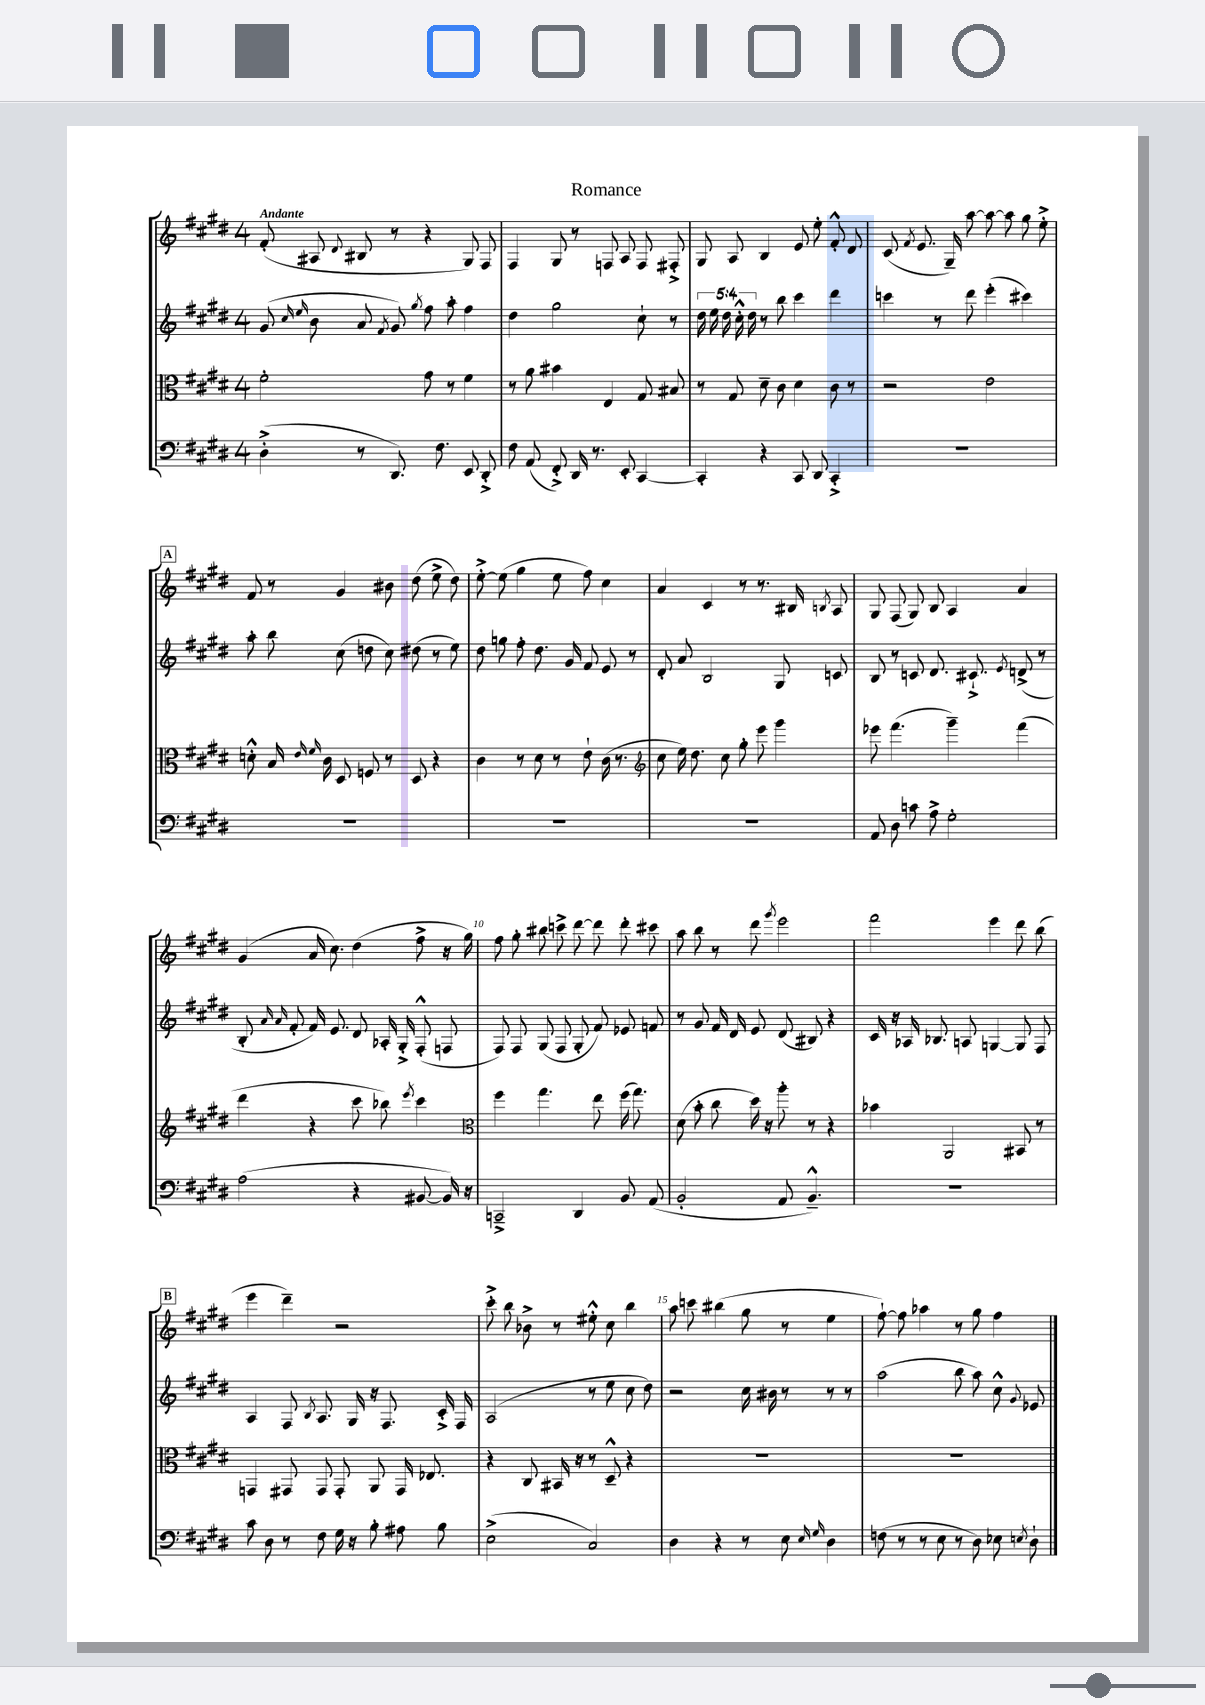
\header { title = "Romance" }
<<
\new StaffGroup <<
\new Staff = "s0" {
    \clef treble \key e \major \once \override Staff.TimeSignature.style = #'single-digit \time 4/4 \tempo "Andante"
    \autoBeamOff fis'8-.( ais8 \appoggiatura { dis'8 } bis8 r8 r4 gis8) fis8 |
    fis4 gis8 r8 f8 a8 f8 fis8-.-> |
    gis8 a8 b4 e'8 e''8-. fis'8-.-^ dis'8 |
    cis'8( \acciaccatura { fis'8 } e'8. gis16--) a''8~ a''8~ a''8 gis''8 e''8-.-> |
    \mark \markup { \box "A" } fis'8 r8 gis'4 bis'8 dis''8( e''8-> dis''8) |
    e''8~-.-> e''8( gis''4 e''8 fis''8) cis''4 |
    a'4 cis'4 r8 r8. bis16 \acciaccatura { b8 } a8 |
    gis8 fis8( gis8) b8 a4 a'4 |
    gis'4( a'16 cis''8.) dis''4( fis''8-> r16 gis''16) |
    fis''8 gis''8-. bis''8 c'''8-> dis'''8~ dis'''8 dis'''8-. cis'''8 |
    a''8 b''8 r8 dis'''8 \acciaccatura { gis'''8 } e'''2 |
    fis'''2 e'''4 dis'''8 b''8( |
    \mark \markup { \box "B" } e'''4 dis'''4--) r2 |
    cis'''8-.-> b''8 bes'8-> r8 eis''8-.-^ cis''8 b''4 |
    a''8 c'''8 bis''4( gis''8 r8 e''4 |
    fis''8~-!) fis''8 aes''4 r8 gis''8 fis''4 \bar "|." |
}
\new Staff = "s1" {
    \clef treble \key e \major \once \override Staff.TimeSignature.style = #'single-digit \time 4/4 \override Staff.TupletNumber.text = #tuplet-number::calc-fraction-text
    \autoBeamOff gis'8( \grace { cis''16 e''16 } b'8 a'8 \acciaccatura { fis'8 } gis'8) \acciaccatura { gis''8 } fis''8 a''8-. fis''4 |
    dis''4 gis''2 cis''8-! r8 |
    \tuplet 5/4 { dis''16 e''16 dis''16 cis''16-.-^ dis''16 } r8 b''8 cis'''4 dis'''4 |
    c'''4 r8 dis'''8 e'''4-.( cis'''4) |
    \mark \markup { \box "A" } a''8-. b''8 cis''8( d''8 cis''8) dis''8( r8 e''8) |
    dis''8 g''8 fis''8-. dis''8. gis'16 fis'8 e'8 r8 |
    dis'8-. a'8 b2 gis8 c'8 |
    b8 r8 c'8 dis'8. cis'8.-!-> \acciaccatura { e'8 } d'8->( r8 |
    b8-. \grace { a'16 a'16 } fis'8-. fis'16) e'8. dis'8 aes16-. gis16-.-> fis8-.-^( f8 |
    fis8) fis8 gis8( fis8 gis8-. fis'8) ees'8 f'8 |
    r8 gis'8 fis'16 dis'16 e'8 dis'8( bis8) r4 |
    cis'16 r16 aes16 bes8. a8 g4~ g8 fis8 |
    \mark \markup { \box "B" } a4 fis8 \acciaccatura { b8 } a8. gis16 r16 fis8. cis'16-.-> fis16 |
    a2( r8 e''8 cis''8 dis''8) |
    r2 cis''16 bis'16 r8 r8 r8 |
    a''2( b''8 a''8) cis''8-^ \appoggiatura { gis'8 } ees'8 \bar "|." |
}
\new Staff = "s2" {
    \clef alto \key e \major \once \override Staff.TimeSignature.style = #'single-digit \time 4/4
    \autoBeamOff fis'2-. gis'8 r8 fis'4 |
    r8 a'8 bis'4 e4 gis8 bis8 |
    r8 gis8 dis'8-- cis'8 dis'4 cis'8 r8 |
    r2 e'2 |
    \mark \markup { \box "A" } d'8-.-^ b16 \grace { e'16 fis'16 } cis'16 dis8 f8 r8 dis8 r4 |
    cis'4 r8 dis'8 r8 e'8-! cis'16( r8. |
    \clef treble cis''8 e''16) dis''8. cis''8 gis''8-. e'''8 gis'''4 |
    ees'''8 fis'''4.( gis'''4--) fis'''4( |
    dis'''4 r4 cis'''8 bes''8) \acciaccatura { e'''8 } cis'''4 |
    \clef alto fis''4 gis''4. e''8 fis''16( gis''8.) |
    dis'8( b'8-. cis''8 dis''16) r16 a''8-. r8 r4 |
    bes'4 a,2 bis,8 r8 |
    \mark \markup { \box "B" } g,4 gis,8 gis,8 gis,8-. a,8 gis,16 ees8. |
    r4 cis8 bis,16 r16 r8 dis8---^ r4 |
    R1 |
    R1 \bar "|." |
}
\new Staff = "s3" {
    \clef bass \key e \major \once \override Staff.TimeSignature.style = #'single-digit \time 4/4
    \autoBeamOff dis4-.->( r8 dis,8.) fis8. e,8 dis,8-.-> |
    fis8 a,8( fis,8-.->) dis,16 r8. e,8-. cis,4~ |
    cis,4-. r4 cis,8 dis,8 cis,4-.-> |
    R1 |
    \mark \markup { \box "A" } R1 |
    R1 |
    R1 |
    a,8 dis8 c'8 a8-> gis2-. |
    a2( r4 bis,8~ bis,16) r16 |
    c,2---> dis,4 b,8 a,8( |
    b,2-. a,8 b,4.---^) |
    R1 |
    \mark \markup { \box "B" } cis'8 dis8 r8 fis8 gis16 r16 b8-. ais8 b8 |
    e2->( cis2) |
    dis4 r4 r8 e8 \grace { e16 gis16 } dis4 |
    f8( r8 r8 e8 r8 dis8) ees8 \acciaccatura { e8 } dis8-! \bar "|." |
}
>>
>>
\layout { \context { \Score \override BarNumber.break-visibility = ##(#f #t #t) barNumberVisibility = #(every-nth-bar-number-visible 5) } }
